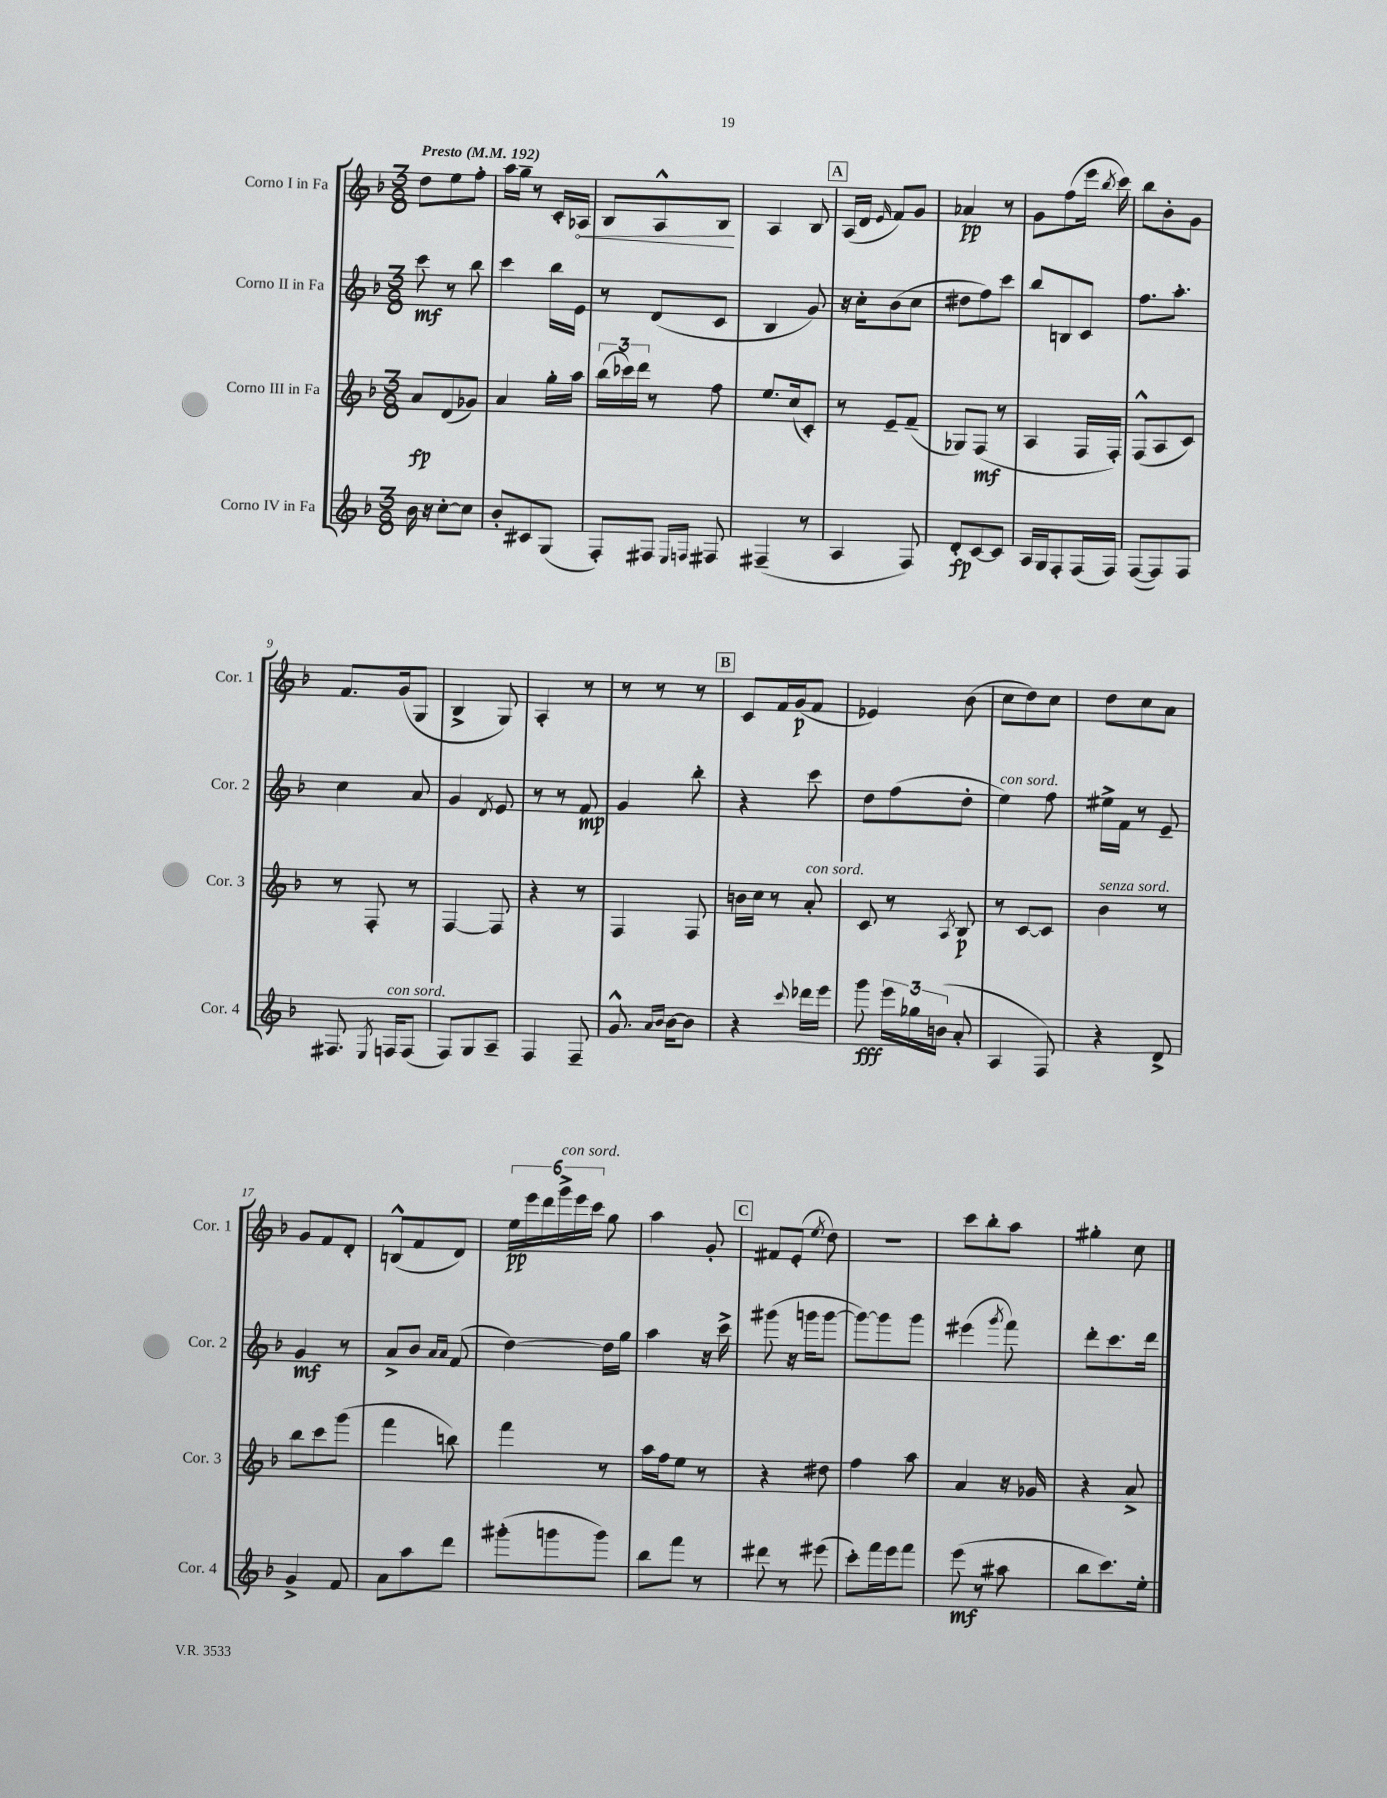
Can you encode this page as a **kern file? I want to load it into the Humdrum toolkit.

**kern	**dynam	**kern	**dynam	**kern	**dynam	**kern	**dynam
*part4	*part4	*part3	*part3	*part2	*part2	*part1	*part1
*staff4	*staff4	*staff3	*staff3	*staff2	*staff2	*staff1	*staff1
*I"Corno IV in Fa	*	*I"Corno III in Fa	*	*I"Corno II in Fa	*	*I"Corno I in Fa	*
*I'Cor. 4	*	*I'Cor. 3	*	*I'Cor. 2	*	*I'Cor. 1	*
*clefG2	*	*clefG2	*	*clefG2	*	*clefG2	*
*k[b-]	*	*k[b-]	*	*k[b-]	*	*k[b-]	*
*M3/8	*	*M3/8	*	*M3/8	*	*M3/8	*
*MM192	*	*MM192	*	*MM192	*	*MM192	*
=1	=1	=1	=1	=1	=1	=1	=1
!	!	!	!	!	!	!LO:TX:a:B:t=Presto	!
16b-\	.	8a/L	fp	8ccc\	mf	8dd\L	.
16r	.	.	.	.	.	.	.
[8cc'\L	.	(8d/	.	8r	.	8ee\	.
8cc\J]	.	8g-X/J)	.	8bb-\	.	8ff'\J	.
=2	=2	=2	=2	=2	=2	=2	=2
8b-'/L	.	4a/	.	4ccc\	.	16aa\LL	.
.	.	.	.	.	.	16gg~\JJ	.
8c#X/	.	.	.	.	.	8r	.
(8G/J	.	16gg'\LL	.	16bb-\LL	.	16c'/LL	.
!	!	!	!	!	!	!	!LO:HP:b
.	.	16aa\JJ	.	16e\JJ	.	16A-X/JJ	<
=3	=3	=3	=3	=3	=3	=3	=3
8F'/L)	.	(24bb-\LL	.	8r	.	8B-/L	.
.	.	24ccc-X\)	.	.	.	.	.
.	.	24ddd\JJ	.	.	.	.	.
8F#X/J	.	8r	.	(8d/L	.	8A^^/	.
16qqE/LL	.	.	.	.	.	.	.
16qqFn/JJ	.	.	.	.	.	.	.
8F#X/	.	8ff\	.	8c/J	.	8B-/J	.
.	.	.	.	.	.	.	[
=4	=4	=4	=4	=4	=4	=4	=4
(4F#X~/	.	8.ee/L	.	4B-/	.	4A/	.
.	.	(16cc/k	.	.	.	.	.
8r	.	8c'/J)	.	8g/)	.	8B-/	.
!!LO:REH:place=s1:t=A
=5	=5	=5	=5	=5	=5	=5	=5
4A/	.	8r	.	16r	.	(16A/LL	.
.	.	.	.	16cc'\KL	.	16d/JJ	.
.	.	.	.	.	.	16qqe/	.
.	.	8e~/L	.	(8b-\	.	8f/L)	.
8F/)	.	(8f~/J	.	8cc\J	.	8g/J	.
=6	=6	=6	=6	=6	=6	=6	=6
8d'/L	fp	8G-X/L)	.	8dd#X\L	.	4a-X/	pp
[8c/	.	(8F/J	mf	8ff\)	.	.	.
8c/J]	.	8r	.	8ccc\J	.	8r	.
=7	=7	=7	=7	=7	=7	=7	=7
16A/LL	.	4A/	.	8bb-/L	.	8g\L	.
16G/J	.	.	.	.	.	.	.
8F'/	.	.	.	8Bn/	.	(8ff\	.
(16F/L	.	16F/LL	.	8c/J	.	16eee\Jk	.
.	.	.	.	.	.	8qbb-/	.
16F/JJ)	.	16F'/JJ)	.	.	.	16ccc\)	.
=8	=8	=8	=8	=8	=8	=8	=8
([8F/L	.	(8F^^/L	.	8.ff\L	.	8bb-\L	.
8F/])	.	8A/	.	.	.	8b-'\	.
.	.	.	.	8.aa'\J	.	.	.
8F/J	.	8c/J)	.	.	.	8g\J	.
!!LO:LB:g=z
=9	=9	=9	=9	=9	=9	=9	=9
8.F#X/	.	8r	.	4cc\	.	8.f/L	.
.	.	8F'/	.	.	.	.	.
8qE/	.	.	.	.	.	.	.
!LO:TX:a:i:t=con sord.	!	!	!	!	!	!	!
16Fn/KL	.	.	.	.	.	(16g/k	.
(8F/J	.	8r	.	8a/	.	8G/J	.
=10	=10	=10	=10	=10	=10	=10	=10
8F/L)	.	[4F/	.	4g/	.	4B-^/	.
8G/	.	.	.	.	.	.	.
.	.	.	.	8qd/	.	.	.
8A~/J	.	8F/]	.	8e/	.	8G/)	.
=11	=11	=11	=11	=11	=11	=11	=11
4F/	.	4r	.	8r	.	4A'/	.
.	.	.	.	8r	.	.	.
8F~/	.	8r	.	8f/	mp	8r	.
=12	=12	=12	=12	=12	=12	=12	=12
8.g^^/	.	4F/	.	4g/	.	8r	.
.	.	.	.	.	.	8r	.
16qqa/LL	.	.	.	.	.	.	.
16qqb-/JJ	.	.	.	.	.	.	.
[16b-\KL	.	.	.	.	.	.	.
8b-\J]	.	8F/	.	8bb-'\	.	8r	.
!!LO:REH:place=s1:t=B
=13	=13	=13	=13	=13	=13	=13	=13
4r	.	16bn\LL	.	4r	.	8c/L	.
.	.	16cc\JJ	.	.	.	.	.
.	.	8r	.	.	.	16f/L	.
.	.	.	.	.	.	(16g/J	p
8qqccc/	.	.	.	.	.	.	.
!	!	!LO:TX:a:i:t=con sord.	!	!	!	!	!
16ddd-X\LL	.	8a'/	.	8ccc\	.	8f/J	.
16eee\JJ	.	.	.	.	.	.	.
=14	=14	=14	=14	=14	=14	=14	=14
8ggg\	fff	8c/	.	8dd\L	.	4e-X/)	.
24eee\LL	.	8r	.	(8ff\	.	.	.
24gg-X\	.	.	.	.	.	.	.
(24bn\JJ	.	.	.	.	.	.	.
.	.	8qA/	.	.	.	.	.
8a'/	.	8B-/	p	8dd'\J	.	(8b-\	.
=15	=15	=15	=15	=15	=15	=15	=15
!	!	!	!	!LO:TX:a:i:t=con sord.	!	!	!
4A/	.	8r	.	4ee\)	.	8cc\L	.
.	.	[8c/L	.	.	.	8dd\)	.
8F/)	.	8c/J]	.	8ff\	.	8cc\J	.
=16	=16	=16	=16	=16	=16	=16	=16
!	!	!LO:TX:a:i:t=senza sord.	!	!	!	!	!
4r	.	4b-\	.	16ee#X^\LL	.	8dd\L	.
.	.	.	.	16f\JJ	.	.	.
.	.	.	.	8r	.	8cc\	.
8d^/	.	8r	.	8e~/	.	8a\J	.
!!LO:LB:g=z
=17	=17	=17	=17	=17	=17	=17	=17
4g^/	.	8bb-\L	.	4g/	mf	8g/L	.
.	.	8ccc\	.	.	.	8f/	.
8f/	.	(8ggg\J	.	8r	.	8d'/J	.
=18	=18	=18	=18	=18	=18	=18	=18
8a\L	.	4fff\	.	8a^/L	.	(8Bn^^/L	.
8aa\	.	.	.	8b-/J	.	8f/	.
.	.	.	.	16qqa/LL	.	.	.
.	.	.	.	16qqa/JJ	.	.	.
8ddd\J	.	8bbn\)	.	(8f/	.	8d/J)	.
=19	=19	=19	=19	=19	=19	=19	=19
(8ggg#X'\L	.	4fff\	.	[4dd\)	.	24ee\LL	pp
.	.	.	.	.	.	24eee\	.
.	.	.	.	.	.	24ddd\	.
!	!	!	!	!	!	!LO:TX:a:i:t=con sord.	!
8gggn\	.	.	.	.	.	24ggg^\	.
.	.	.	.	.	.	24eee\	.
.	.	.	.	.	.	24ccc\JJ	.
8ggg\J)	.	8r	.	16dd\LL]	.	8gg\	.
.	.	.	.	16gg\JJ	.	.	.
=20	=20	=20	=20	=20	=20	=20	=20
8bb-\L	.	16aa\LL	.	4aa\	.	4aa\	.
.	.	16ff\J	.	.	.	.	.
8fff\J	.	8ee\J	.	.	.	.	.
8r	.	8r	.	16r	.	8g'/	.
.	.	.	.	16ccc^\	.	.	.
!!LO:REH:place=s1:t=C
=21	=21	=21	=21	=21	=21	=21	=21
8ddd#X\	.	4r	.	(8ggg#X\	.	8f#X/L	.
8r	.	.	.	16r	.	(8e'/J	.
.	.	.	.	16gggn\KL	.	.	.
.	.	.	.	.	.	8qee/	.
(8eee#X\	.	8dd#X\	.	[8ggg\J	.	8dd\)	.
=22	=22	=22	=22	=22	=22	=22	=22
8ccc'\L)	.	4ff\	.	8ggg\L_)	.	4.r	.
16fff\L	.	.	.	8ggg\]	.	.	.
16eee\J	.	.	.	.	.	.	.
8fff\J	.	8aa\	.	8ggg\J	.	.	.
=23	=23	=23	=23	=23	=23	=23	=23
(8eee\	mf	4a/	.	(4eee#X\	.	8ccc\L	.
8r	.	.	.	.	.	8bb-'\	.
.	.	.	.	8qggg/	.	.	.
8aa#X\	.	16r	.	8fff\)	.	8aa\J	.
.	.	16g-X/	.	.	.	.	.
=24	=24	=24	=24	=24	=24	=24	=24
8bb-\L	.	4r	.	8ddd'\L	.	4gg#X'\	.
8.ccc\)	.	.	.	8.ccc\	.	.	.
.	.	8a^/	.	.	.	8cc\	.
16ee'\Jk	.	.	.	16ddd\Jk	.	.	.
==	==	==	==	==	==	==	==
*-	*-	*-	*-	*-	*-	*-	*-
